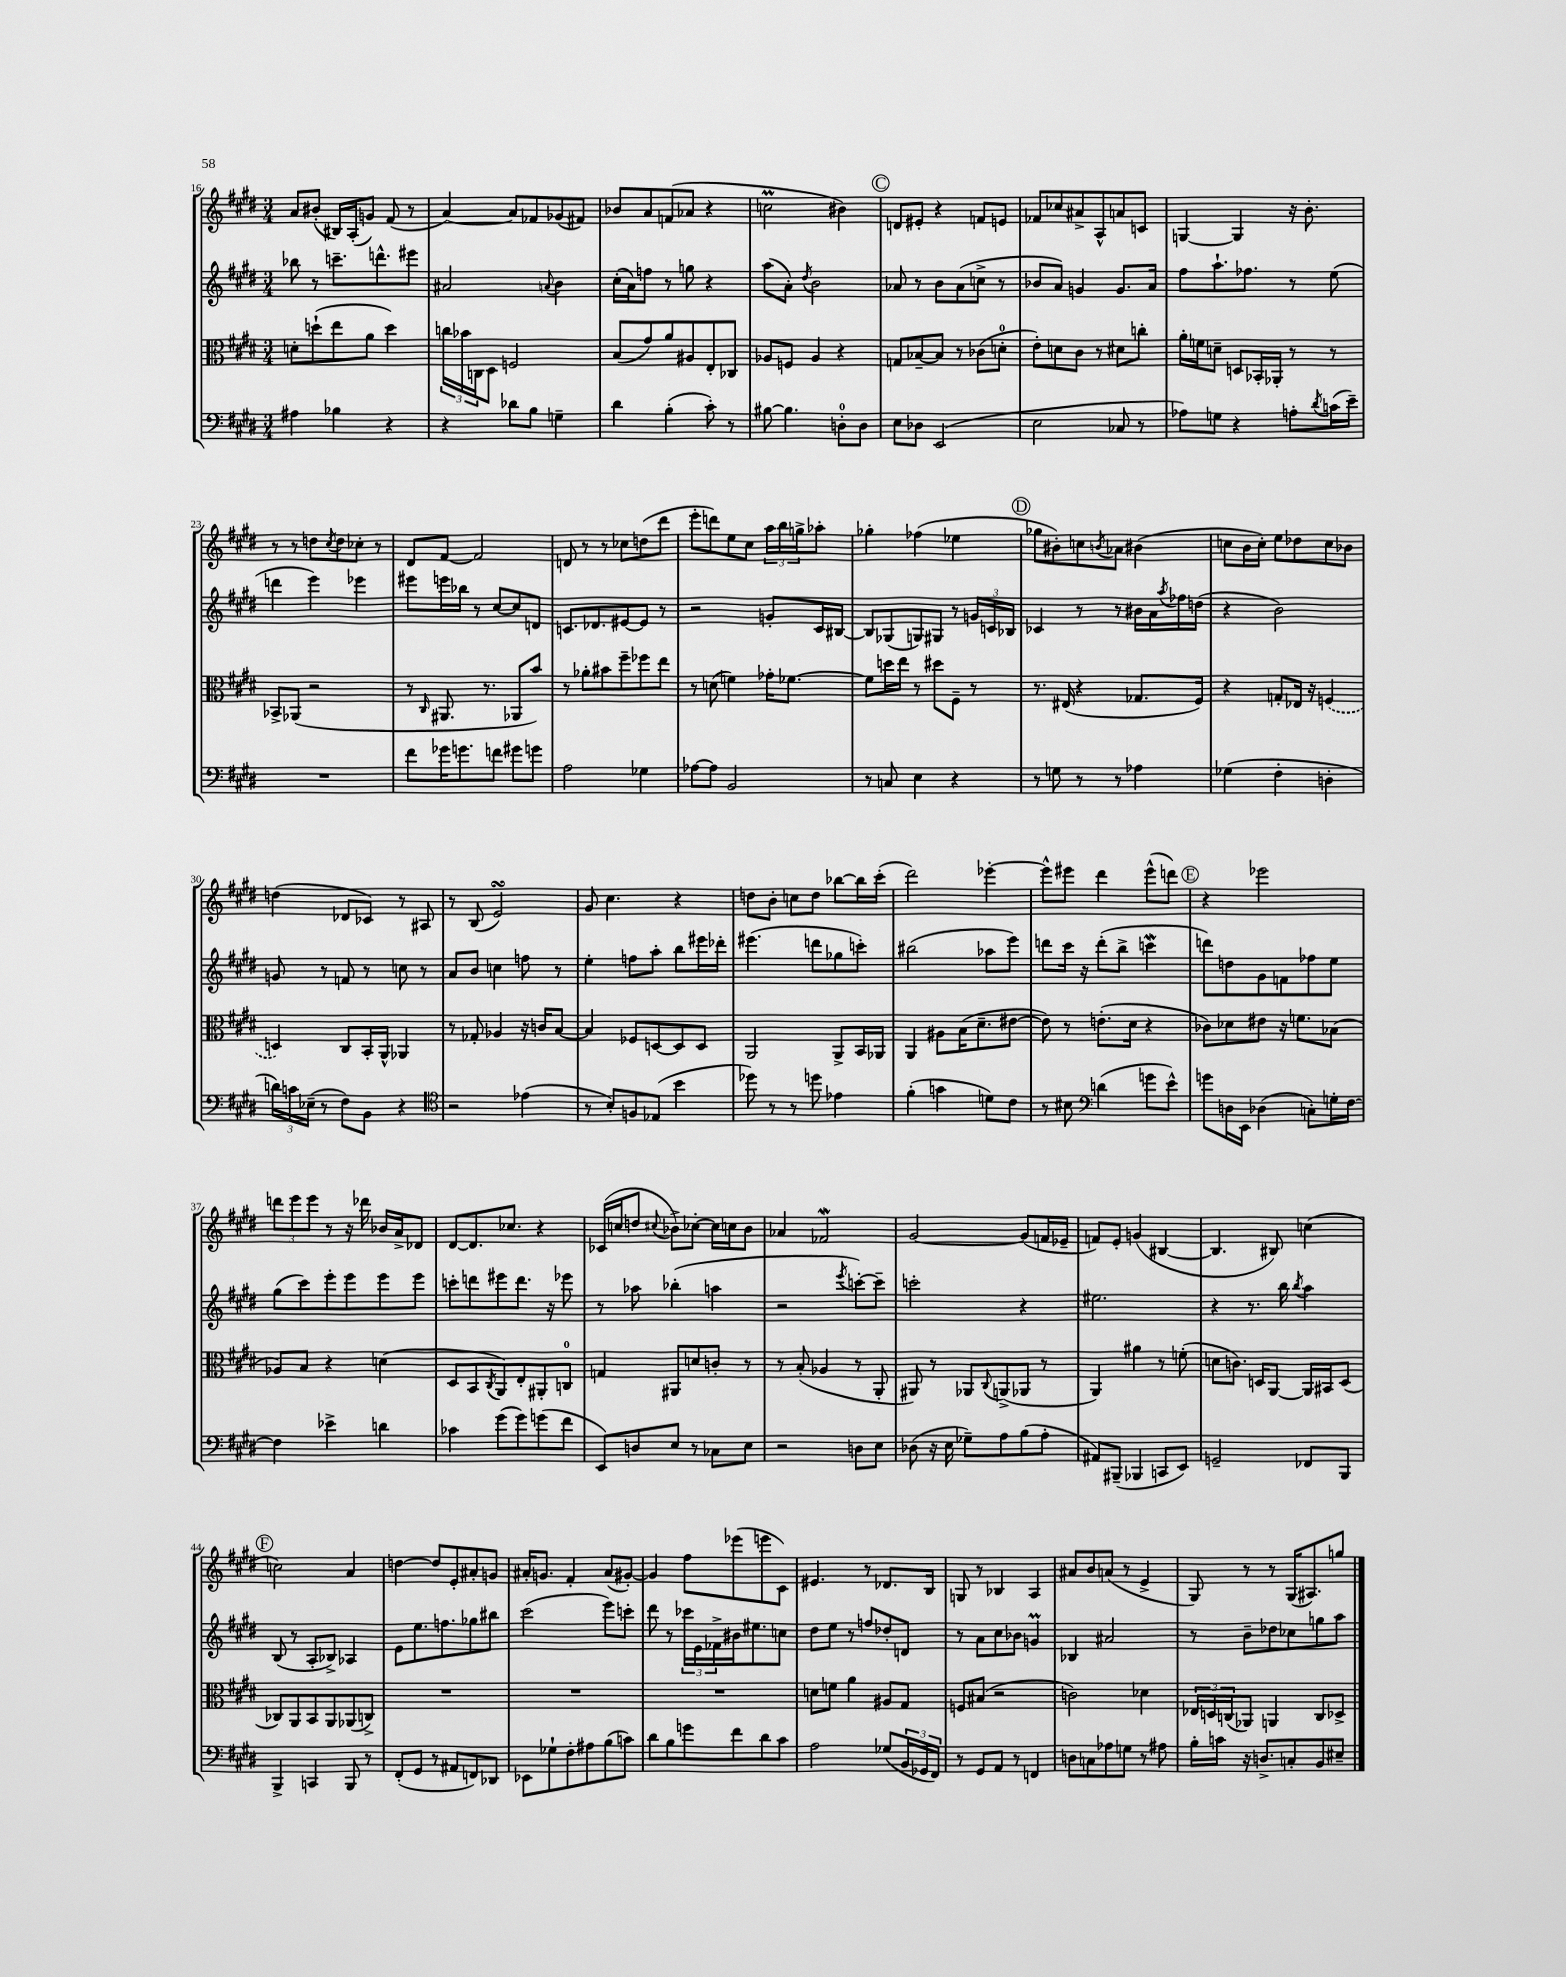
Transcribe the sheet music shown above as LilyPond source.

<<
\new StaffGroup <<
\new Staff = "s0" {
    \clef treble \key e \major \numericTimeSignature \time 3/4
    a'8 bis'8-.( bis16) a16-.( g'8) fis'8( r8 |
    a'4~) a'8 fes'8 ges'8( fis'8) |
    bes'8 a'8 f'8( aes'8 r4 |
    c''2\prall bis'4) |
    \mark \markup { \circle "C" } d'8 eis'8-. r4 f'8 e'8 |
    fes'8 ces''8 ais'8-> a8-^ a'8 c'8 |
    g4~ g4 r16 b'8.-. |
    r8 r8 d''8 \acciaccatura { cis''8 } d''8 ces''8-. r8 |
    dis'8 fis'8~ fis'2 |
    d'8 r8 r8 ces''8 d''8( dis'''8 |
    e'''8-. d'''8) e''8 cis''8 \tuplet 3/2 { a''16 b''16 g''16-> } aes''8-. |
    ges''4-. fes''4( ees''4 |
    \mark \markup { \circle "D" } ges''8 bis'8-.) c''8 \acciaccatura { b'8 } aes'8 bis'4( |
    c''8 b'16 c''16-.) e''8 des''8 c''8 bes'8 |
    d''4( des'8 ces'8) r8 ais8 |
    r8 b8( e'2\turn) |
    gis'8 cis''4. r4 |
    d''8 b'8-. c''8 d''8 bes''8~ bes''16 cis'''16-.( |
    dis'''2) ees'''4~-. |
    ees'''8-^ eis'''8 dis'''4 eis'''8-^( d'''8) |
    \mark \markup { \circle "E" } r4 ees'''2 |
    \tuplet 3/2 { d'''8 e'''8 e'''8 } r8 r16 des'''16 bes'16 a'16-> des'8 |
    dis'8~ dis'8. ces''8. r4 |
    ces'16( c''16 d''8 \appoggiatura { cis''8 } bes'8->) ces''8~-. ces''16 c''16 bes'8 |
    aes'4 fes'2\mordent |
    gis'2~ gis'8( f'16 ees'16-- |
    f'8) e'8-. g'4( bis4~ |
    bis4. bis8) c''4( |
    \mark \markup { \circle "F" } c''2) a'4 |
    d''4~ d''8 e'8-. ais'8-. g'8 |
    ais'16-. g'8. fis'4-. ais'8( gis'8~-.) |
    gis'4 fis''8 ees'''8( e'''8 cis'8) |
    eis'4. r8 des'8. b16 |
    g8 r8 bes4 a4 |
    ais'8 b'8 a'8( r8 e'4-> |
    gis8) r8 r8 gis16( ais8.) g''8 \bar "|." |
}
\new Staff = "s1" {
    \clef treble \key e \major \numericTimeSignature \time 3/4
    bes''8 r8 c'''8.-- d'''8.-^ eis'''8 |
    ais'2 \appoggiatura { a'8 } b'4 |
    cis''16-.( a'16) f''8 r8 g''8 r4 |
    a''8( a'8-.) \acciaccatura { dis''8 } b'2 |
    \mark \markup { \circle "C" } aes'8 r8 b'8 aes'8( c''8-> r8 |
    bes'8 a'8) g'4 g'8. a'16 |
    fis''8 a''8.-! fes''8. r8 e''8( |
    d'''4 e'''4) ees'''4 |
    eis'''8 e'''16 bes''16 r8 cis''8~ cis''8 d'8 |
    c'8. des'8. eis'8~ eis'8 r8 |
    r2 g'8-. cis'16 bis16~ |
    bis8 ges8( g8) gis8 r8 \tuplet 3/2 { g'16 c'16 bes16 } |
    \mark \markup { \circle "D" } ces'4 r8 r8 bis'16 a'16 \acciaccatura { a''8 } fes''16 d''16( |
    r4 b'2) |
    g'8 r8 f'8 r8 c''8 r8 |
    a'8 b'8 c''4 f''8 r8 |
    e''4-. f''8 a''8-. b''8 eis'''16 des'''16-. |
    eis'''4.( d'''8 ges''8 c'''8-.) |
    bis''2( aes''8 e'''8) |
    d'''8 cis'''16 r16 d'''8-.( b''8-> c'''4\mordent |
    \mark \markup { \circle "E" } d'''8) d''8 gis'8 f'8 fes''8 e''8 |
    gis''8( cis'''8) e'''8-. e'''8 e'''8 e'''8 |
    c'''8-. d'''8 eis'''8 d'''8. r16 ees'''8 |
    r8 aes''8 bes''4-.( a''4 |
    r2 \acciaccatura { e'''8 } c'''8~-.) c'''8-- |
    c'''2-. r4 |
    eis''2. |
    r4 r8. b''16 \acciaccatura { b''8 } a''4 |
    \mark \markup { \circle "F" } b8( r8 a8-. bes8->) aes4 |
    e'8 e''8. f''8. ges''8 bis''8 |
    cis'''2( e'''8) c'''8-. |
    dis'''8 r8 \tuplet 3/2 { ces'''16 e'16 fes'16-> } bis'16 eis''8. c''8 |
    dis''8 e''8 r8 f''8 des''8-. d'8 |
    r8 a'8 cis''8 bes'8 g'4\prall |
    bes4 ais'2 |
    r8 b'8-- des''8 ces''8 g''8 a''8 \bar "|." |
}
\new Staff = "s2" {
    \clef alto \key e \major \numericTimeSignature \time 3/4
    d'8-. d''8-!( e''8 a'8 d''4) |
    \tuplet 3/2 { c''16 bes'16 c16 } dis8 f2 |
    b8( gis'8) a'8 ais8 e8-. ces8 |
    aes8 f8 aes4 r4 |
    \mark \markup { \circle "C" } g8 bes8~-- bes8 r8 ces'8( d'8-0-. |
    e'8-.) d'8 cis'8 r8 dis'8 c''8-. |
    a'16-. f'16 d'8-- d8 bes,16-. aes,16-. r8 r8 |
    bes,8-> aes,8( r2 |
    r8 \grace { cis16 } ais,8. r8. aes,8 b'8) |
    r8 aes'8-. bis'8 fis''8-- fes''8 e''8 |
    r8 d'8( f'4) ges'16-. fes'8.~ |
    fes'8 d''16 e''16 r8 dis''8 fis8-- r8 |
    \mark \markup { \circle "D" } r8. eis16( r4 ges8. fis16) |
    r4 g8-. ees16 r16 \once \slurDashed f4( |
    d4) cis8 b,16-. a,16-^ aes,4 |
    r8 ges8-. aes4 r16 c'16 b8~ |
    b4 fes8 d8~ d8 d8 |
    a,2 a,8-> b,16 aes,16 |
    a,4 ais8 b16( dis'8.-- eis'8~ |
    eis'8) r8 e'8.-.( dis'16 r4 |
    \mark \markup { \circle "E" } ces'8) des'8 eis'8 r16 f'8. bes8( |
    aes8) b8 r4 d'4( |
    dis8 b,8 \acciaccatura { cis8 } a,8) e8-. ais,8-. c8-0 |
    g4 ais,8 d'8 c'8-. r8 |
    r8 b8-.( aes4 r8 a,8-. |
    ais,8) r8 aes,8 \appoggiatura { cis8 } a,8->( aes,8 r8 |
    a,4) ais'4 r8 f'8-.( |
    d'8 c'8.) d16 a,8~ a,16 bis,16 d8( |
    \mark \markup { \circle "F" } ces8) a,8 b,8 a,8 aes,8( c8->) |
    R2. |
    R2. |
    R2. |
    d'8 f'8 a'4 ais8 gis8 |
    f8 bis8( r2 |
    c'2) des'4 |
    \tuplet 3/2 { ees16 d16 c16( } aes,8) a,4 c8 des8-> \bar "|." |
}
\new Staff = "s3" {
    \clef bass \key e \major \numericTimeSignature \time 3/4
    ais4 bes4 r4 |
    r4 des'8 b8 g4-- |
    dis'4 b4-.( cis'8-.) r8 |
    bis8~ bis4. d8-0-. d8 |
    \mark \markup { \circle "C" } e8 des8 e,2( |
    e2 ces8 r8 |
    aes8) g8 r4 a8-. \acciaccatura { dis'8 } c'16( e'16--) |
    R2. |
    fis'8 ges'16 g'8. f'8 gis'8 g'8 |
    a2 ges4 |
    aes8~ aes8 b,2 |
    r8 c8 e4 r4 |
    \mark \markup { \circle "D" } r8 g8 r8 r8 aes4 |
    ges4( fis4-. d4-. |
    \tuplet 3/2 { d'16) c'16 ees16--( } r8 fis8) b,8 r4 |
    \clef tenor r2 ees'4( |
    r8 b8-.) f8 ees8( b'4 |
    des''8) r8 r8 d''8 ees'4 |
    fis'4-.( g'4 d'8) cis'8 |
    r8 bis8 \clef bass d'4( g'8 e'8-^) |
    \mark \markup { \circle "E" } g'8 d16 e,16 des4( c8-.) g16-. fis16~ |
    fis4 ees'4-> d'4 |
    ces'4 gis'8( gis'8) g'8( fis'8 |
    e,8) d8 e8 r8 ces8 e8 |
    r2 d8 e8 |
    des8( r16 e16 ges8--) a8 b8( a8-. |
    ais,8) bis,,8--( bes,,4 c,8 e,8) |
    g,2-- fes,8 b,,8 |
    \mark \markup { \circle "F" } b,,4-> c,4 b,,8 r8 |
    fis,8-.( gis,8 r8 ais,8 f,8) des,8 |
    ees,8 ges8-! fis8-. ais8 b8( c'8) |
    dis'8 b8 g'8 fis'8 dis'8 cis'8 |
    a2 ges8( \tuplet 3/2 { b,16 ges,16 fis,16) } |
    r8 gis,8 a,8 r8 f,4 |
    d8 c8 aes8 g8 r8 ais8 |
    b16-. c'16 r16 d8.-> c8-. b,8 eis8-- \bar "|." |
}
>>
>>
\layout { \context { \Score currentBarNumber = #16 } }
